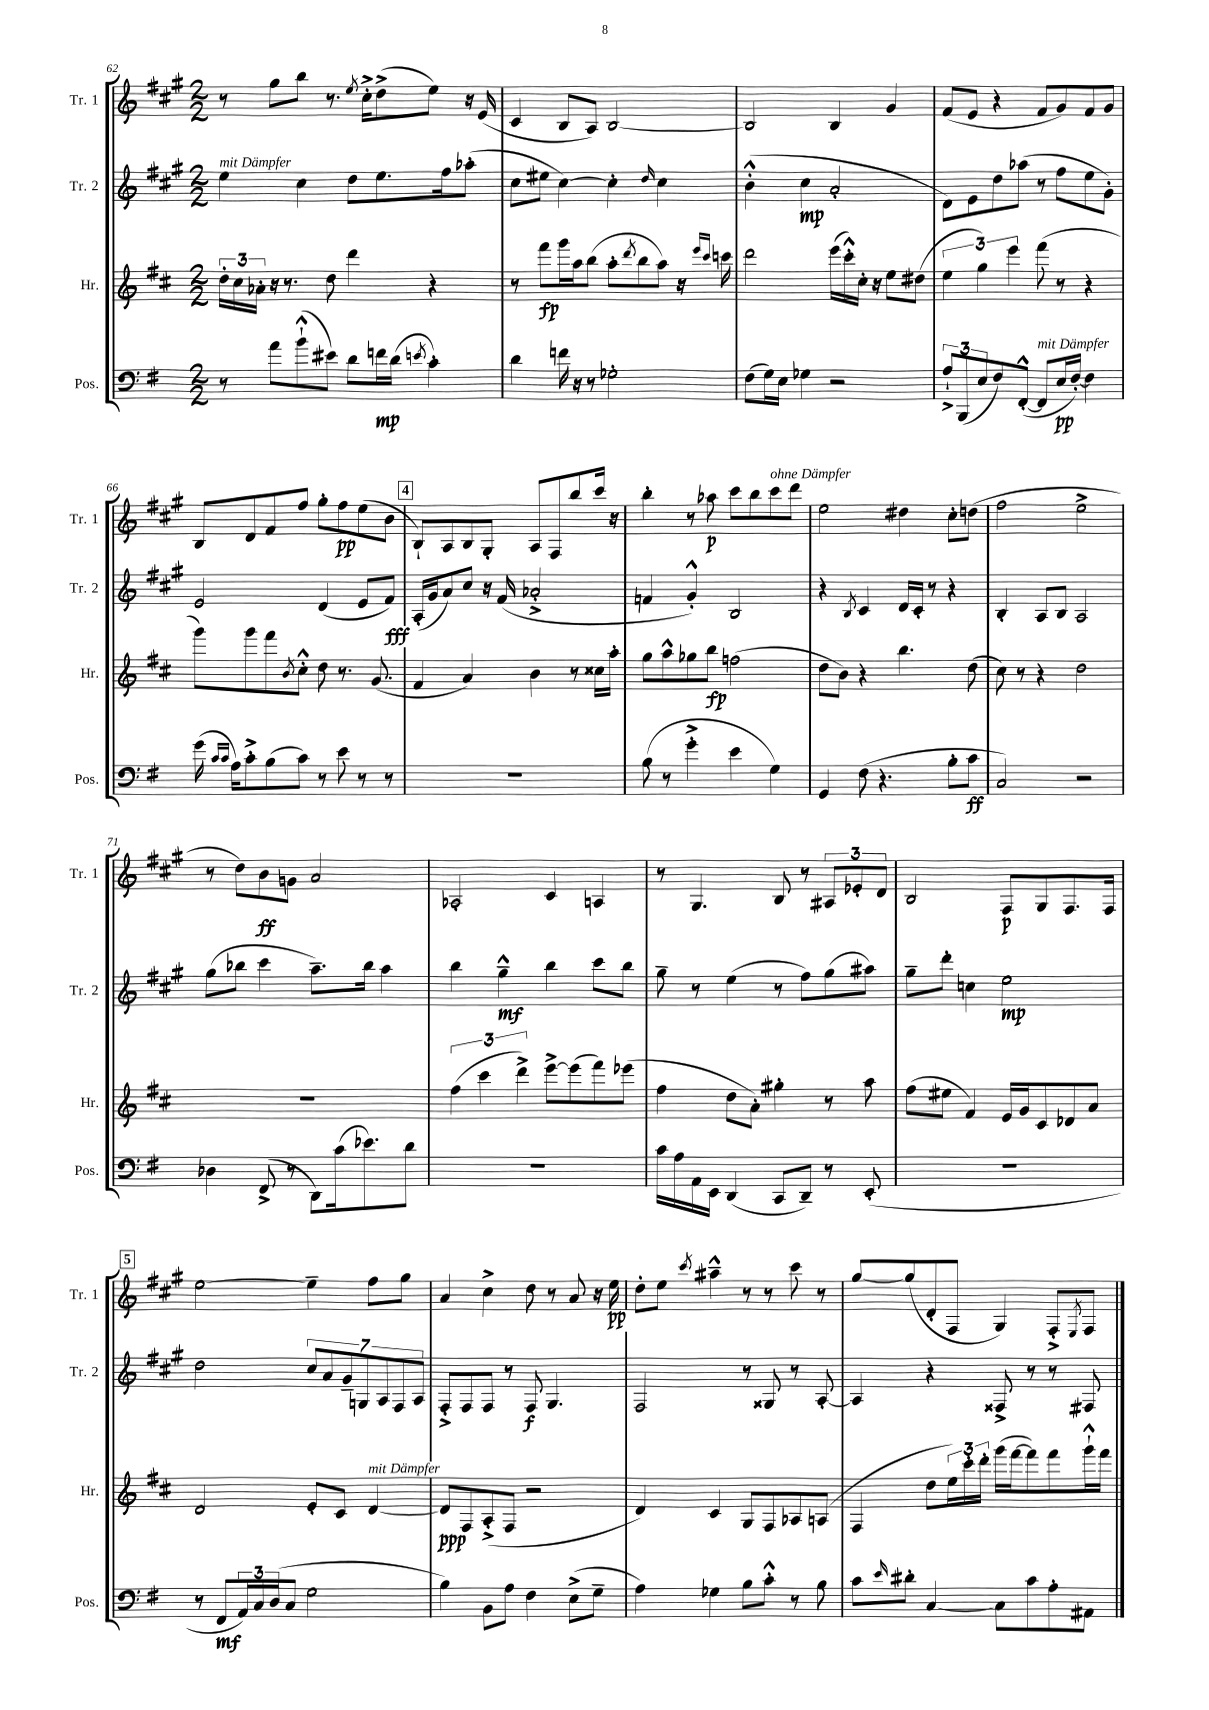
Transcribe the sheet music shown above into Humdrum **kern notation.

**kern	**kern	**kern	**kern
*staff4	*staff3	*staff2	*staff1
*clefF4	*clefG2	*clefG2	*clefG2
*k[f#]	*k[f#c#]	*k[f#c#g#]	*k[f#c#g#]
*M2/2	*M2/2	*M2/2	*M2/2
8r	24dd'	4ee	8r
.	24cc#	.	.
.	24a-'	.	.
8a	16r	.	8gg#
.	8.r	.	.
(8b`^^	.	4cc#	8bb
8e#)	8dd	.	8.r
8d	4ddd	8dd	.
.	.	.	8qee
.	.	.	16cc#'^
16f	.	8.ee	(8dd^
(16d	.	.	.
8qe	.	.	.
4c')	4r	.	8ee)
.	.	16ff#	.
.	.	(8aa-'	16r
.	.	.	(16e
=	=	=	=
4d	8r	8cc#	4c#
.	8fff#	8ee#	.
16f	16ggg	[4cc#)	8B
16r	16aa	.	.
8r	(8bb	.	8A)
2G-'	8aa'	4cc#']	[2B
.	8qddd	.	.
.	8bb	.	.
.	.	16qqdd	.
.	8aa)	4cc#	.
.	16r	.	.
.	16qqeee	.	.
.	16qqccc#	.	.
.	16ccc	.	.
=	=	=	=
(8F#	2ddd	(4b'^^	2B]
16G)	.	.	.
16E	.	.	.
4G-	.	4cc#	.
2r	(16eee	2a'	4B
.	16ccc#'^^)	.	.
.	16cc#'	.	.
.	16r	.	.
.	8ee	.	4g#
.	(8dd#	.	.
=	=	=	=
12A`^	6ee	8d)	(8f#
(12BBB	.	.	.
.	.	8e	8e
12E	6gg)	.	.
8F#)	.	8dd	4r
.	6eee	.	.
([8FF#'^^	.	(8aa-	.
8FF#]	(8fff#	8r	8f#
16E	8r	8ff#	8g#)
[16F#')	.	.	.
4F#]	4r	8ee	8f#
.	.	8g#')	8g#
=	=	=	=
(16g	8ggg)	2e	8B
16qqc	.	.	.
16qqc	.	.	.
16A)	.	.	.
8c'^	8ggg	.	8d
(8B	8fff#	.	8f#
.	8qb	.	.
8c)	8cc#'^^	.	8ff#
8r	8dd	(4d	8gg#'
8e	8.r	.	8ff#
8r	.	8e	(8ee
.	(8.g	.	.
8r	.	8f#)	8b
=	=	=	=
1r	4f#	(16A'	8B`)
.	.	16g#	.
.	.	8a)	8A
.	4a)	8cc#	8B
.	.	16r	8G#'
.	.	(16f#	.
.	4b	2a-'^	8A
.	.	.	8F#
.	8r	.	8bb
.	16cc##	.	16ccc#
.	16aa'	.	16r
=	=	=	=
(8B	8gg	4f	4bb'
8r	8aa^^	.	.
4g'^	8gg-	4g#'^^)	8r
.	8bb	.	8aa-
4e	(2ff	2B	8ccc#
.	.	.	8bb
4G)	.	.	8ccc#
.	.	.	8ddd
=	=	=	=
4GG	8dd	4r	2ee
.	8b)	.	.
.	.	8qB	.
(8F#	4r	4c#	.
4.r	.	.	.
.	4.bb	16d	4dd#
.	.	16c#'	.
.	.	8r	.
8B'	.	4r	8cc#'
8c	(8dd	.	(8dd
=	=	=	=
2C)	8cc#)	4B'	2ff#
.	8r	.	.
.	4r	8A	.
.	.	8B	.
2r	2dd	2A	2ee^
=	=	=	=
4D-	1r	(8gg#	8r
.	.	8bb-	8dd)
(8FF#^	.	4ccc#	8b
8r	.	.	8g
8DD)	.	8.aa~)	2a
(16c	.	.	.
8.e-)	.	16bb-	.
.	.	4aa	.
8d	.	.	.
=	=	=	=
1r	(6ff#	4bb	2A-'
.	6ccc#	.	.
.	.	4gg#~^^	.
.	6ddd^)	.	.
.	[8eee^	4bb	4c#
.	(8eee]	.	.
.	8fff#)	8ccc#	4A
.	(8eee-	8bb	.
=	=	=	=
16c	4ff#	8gg#~	8r
16A	.	.	.
16AA	.	8r	4.G#
16EE	.	.	.
(4DD	8dd	(4ee	.
.	8a')	.	.
8CC	4gg#'	8r	8B
8DD~)	.	8ff#)	8r
8r	8r	(8gg#	12A#
.	.	.	12e-'
(8EE'	8aa	8aa#)	.
.	.	.	12d
=	=	=	=
1r	(8ff#	8gg#~	2B
.	8ee#	8ddd'	.
.	4f#)	4cc	.
.	16e	2ee	8F#
.	16g	.	.
.	8c#	.	8G#
.	8d-	.	8.F#
.	8a	.	.
.	.	.	16F#
=	=	=	=
8r	2d	2dd	[2ee
8FF#	.	.	.
24AA)	.	.	.
24C	.	.	.
(24D	.	.	.
8C	.	.	.
2G	8e'	14cc#	4ee~]
.	.	14a	.
.	8c#	.	.
.	.	14g#~	.
.	.	14G	.
.	[4d	.	8ff#
.	.	14A	.
.	.	14F#	.
.	.	.	8gg#
.	.	14A	.
=	=	=	=
4B)	8d]	8F#'^	4a
.	8F#	8F#	.
8BB	(8A'^	8F#	4cc#^
8A	8F#	8r	.
4F#	2r	8F#	8dd
.	.	4.G#	8r
(8E^	.	.	8a
8G~	.	.	16r
.	.	.	16ee
=	=	=	=
4A)	4d)	2F#	8dd'
.	.	.	8ee
.	.	.	8qccc#
4G-	4c#	.	4aa#~^^
8B	8G	8r	8r
8c'^^	8F#	8G##	8r
8r	8A-	8r	8ccc#
8B	(8A	[8A'	8r
=	=	=	=
8c	4F#	4A]	[8gg#
16qqe	.	.	.
8d#'	.	.	(8gg#]
[4C	8dd	4r	8d'
.	24ee)	.	8F#
.	24ccc#'	.	.
.	24ddd'	.	.
8C]	(16ggg	8F##^	4G#)
.	[16fff#	.	.
8c	8fff#])	8r	.
8A'	8fff#	8r	8F#'^
.	.	.	8qE
8AA#	16ggg`^^	8F#	8F#
.	16fff#	.	.
==	==	==	==
*-	*-	*-	*-
